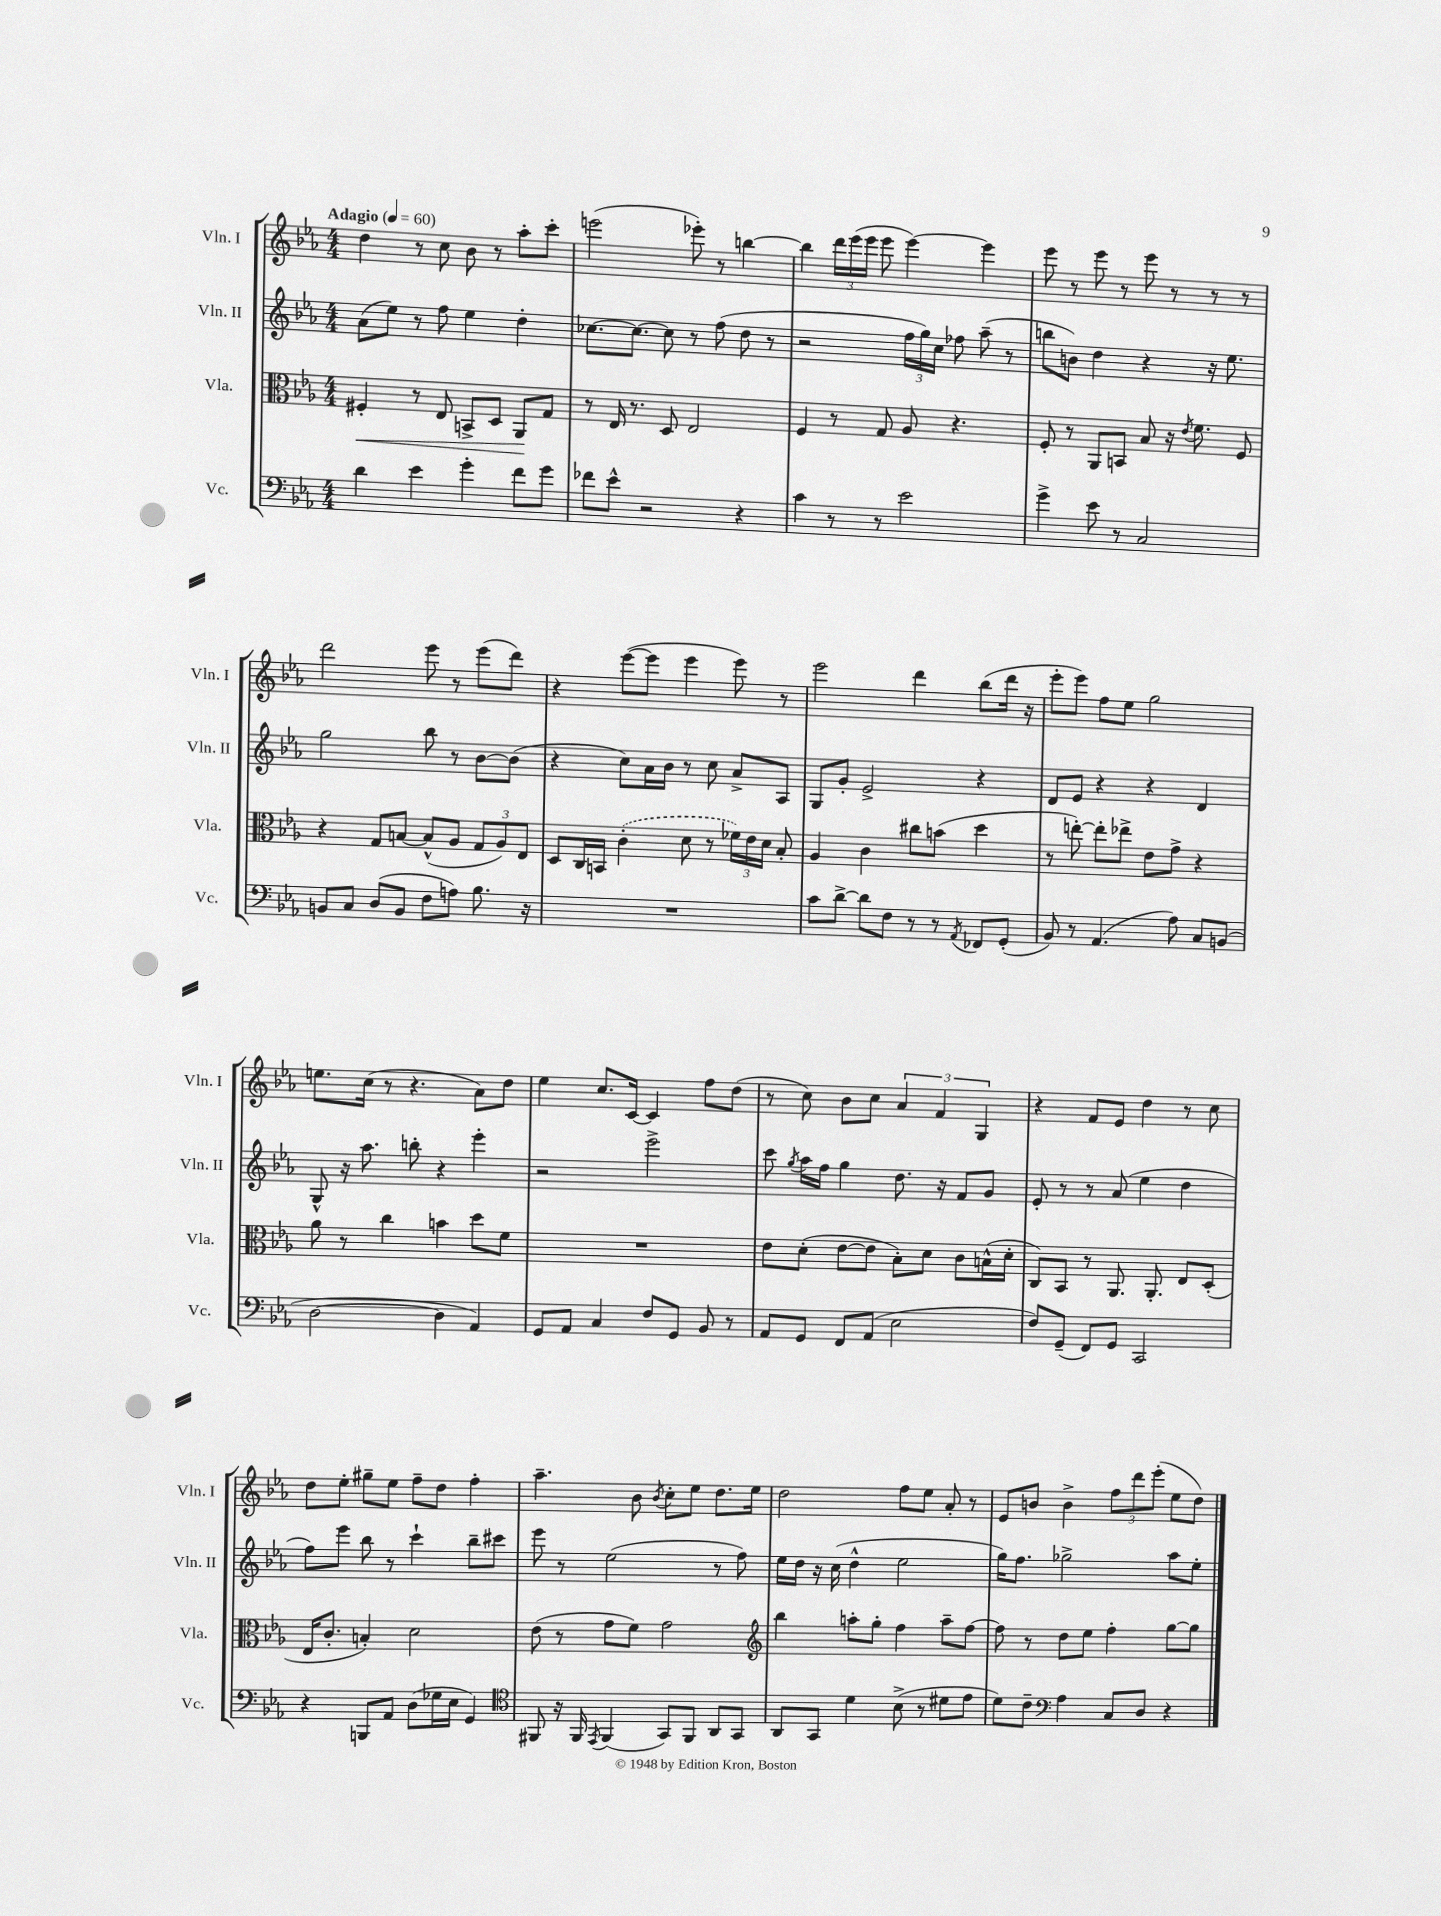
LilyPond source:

<<
\new StaffGroup <<
\new Staff = "s0" \with { instrumentName = "Vln. I" shortInstrumentName = "Vln. I" } {
    \clef treble \key ees \major \numericTimeSignature \time 4/4 \tempo "Adagio" 4 = 60
    \autoBeamOff d''4 r8 c''8 bes'8 r8 aes''8[-. c'''8]-. |
    e'''2( ees'''8-.) r8 b''4~ |
    b''4 \tuplet 3/2 { d'''16[ ees'''16( ees'''16] } ees'''8 ees'''4~) ees'''4 |
    ees'''8 r8 ees'''8 r8 ees'''8 r8 r8 r8 |
    d'''2 ees'''8 r8 ees'''8[( d'''8]) |
    r4 ees'''8[~( ees'''8] ees'''4 ees'''8) r8 |
    ees'''2 d'''4 bes''8[( d'''16] r16 |
    ees'''8[-. ees'''8]) f''8[ ees''8] g''2 |
    e''8.[ c''16]( r8 r4. aes'8[) d''8] |
    ees''4 c''8.[ c'16]~ c'4 f''8[ d''8]( |
    r8 c''8) bes'8[ c''8] \tuplet 3/2 { aes'4 f'4 g4 } |
    r4 f'8[ ees'8] d''4 r8 c''8 |
    d''8[ ees''8]-. gis''8[-- ees''8] f''8[-- d''8] f''4-. |
    aes''4.-- bes'8 \acciaccatura { bes'8 } c''8[-. ees''8] d''8.[ ees''16] |
    d''2 f''8[ ees''8] aes'8-. r8 |
    ees'8[ b'8] b'4-> \tuplet 3/2 { f''8[ d'''8 ees'''8]-.( } ees''8[ d''8]) \bar "|." |
}
\new Staff = "s1" \with { instrumentName = "Vln. II" shortInstrumentName = "Vln. II" } {
    \clef treble \key ees \major \numericTimeSignature \time 4/4
    \autoBeamOff aes'8[( ees''8]) r8 f''8 ees''4 d''4-. |
    ces''8.[~ ces''8.]~ ces''8 r8 f''8( d''8 r8 |
    r2 \tuplet 3/2 { f''16[ g''16) c''16] } fes''8 aes''8--( r8 |
    b''8[ b'8]) d''4 r4 r16 ees''8. |
    g''2 bes''8 r8 bes'8[~ bes'8]( |
    r4 c''8[) aes'16 bes'16] r8 c''8 aes'8[-> aes8] |
    g8[ g'8]-. ees'2-> r4 |
    d'8[ ees'8] r4 r4 d'4 |
    g8-^ r16 aes''8. b''8-. r4 ees'''4-. |
    r2 ees'''2-> |
    c'''8 \acciaccatura { g''8 } aes''16[ f''16] g''4 d''8. r16 f'8[ g'8] |
    ees'8-. r8 r8 aes'8( ees''4 d''4 |
    f''8[) ees'''8] bes''8 r8 c'''4-! bes''8[-- cis'''8] |
    ees'''8 r8 ees''2( r8 f''8) |
    ees''16[ d''16] r16 c''16( d''4-^ ees''2 |
    g''16[) f''8.] ges''2-> aes''8[ ees''8]-. \bar "|." |
}
\new Staff = "s2" \with { instrumentName = "Vla." shortInstrumentName = "Vla." } {
    \clef alto \key ees \major \numericTimeSignature \time 4/4
    \autoBeamOff fis4-.\< r8 ees8 b,8[-> d8] aes,8[\! g8] |
    r8 ees16 r8. d8 ees2 |
    f4 r8 g8 aes8 r4. |
    f8-. r8 aes,8[ b,8] bes8 r16 \acciaccatura { ees'8 } f'8. f8 |
    r4 g8[ b8]~ b8[-^( aes8] \tuplet 3/2 { g8[ aes8) ees8] } |
    d8[ c16 b,16] \once \slurDashed c'4-.( d'8 r8 \tuplet 3/2 { fes'16[) ees'16 d'16] } bes8-. |
    aes4 c'4 cis''8[ b'8]( d''4 |
    r8 e''8~-.) e''8[-. ees''8]-> ees'8[ g'8]-> r4 |
    aes'8 r8 c''4 b'4 d''8[ f'8] |
    R1 |
    ees'8[ d'8]-.( ees'8[~ ees'8] bes8[-.) d'8] c'8[ b16-^( d'16]-. |
    c8[) bes,8] r8 aes,8. aes,8.-. ees8[ d8]-.( |
    ees16[ c'8.]-. b4-.) d'2 |
    ees'8( r8 g'8[ f'8]) g'2 |
    \clef treble bes''4 a''8[-. g''8]-. f''4 a''8[-- f''8]~ |
    f''8 r8 d''8[ ees''8] f''4-. g''8[~ g''8] \bar "|." |
}
\new Staff = "s3" \with { instrumentName = "Vc." shortInstrumentName = "Vc." } {
    \clef bass \key ees \major \numericTimeSignature \time 4/4
    \autoBeamOff d'4 ees'4 g'4-. f'8[ g'8] |
    fes'8[ ees'8]-^ r2 r4 |
    c'4 r8 r8 ees'2 |
    g'4-> ees'8 r8 c2 |
    b,8[ c8] d8[( b,8] f8[ a8]) bes8. r16 |
    R1 |
    c'8[ d'8]~-> d'8[ f8] r8 r8 \acciaccatura { aes,8 } fes,8[ g,8]-.( |
    bes,8) r8 aes,4.( aes8) c8[ b,8]( |
    d2~ d4 aes,4) |
    g,8[ aes,8] c4 f8[ g,8] bes,8 r8 |
    aes,8[ g,8] f,8[ aes,8]( ees2 |
    f8[) g,8]--( f,8[) g,8] c,2 |
    r4 b,,8[ aes,8] d8[( ges16 ees16] g,4) |
    \clef tenor fis,8 r16 fis,16 \acciaccatura { ees,8 } fis,4( g,8[) fis,8] aes,8[ g,8] |
    aes,8[ g,8] d'4 bes8->( r8 dis'8[ ees'8] |
    d'8[) c'8]-- \clef bass aes4 c8[ d8] r4 \bar "|." |
}
>>
>>
\layout { \context { \Score \remove "Bar_number_engraver" } }
